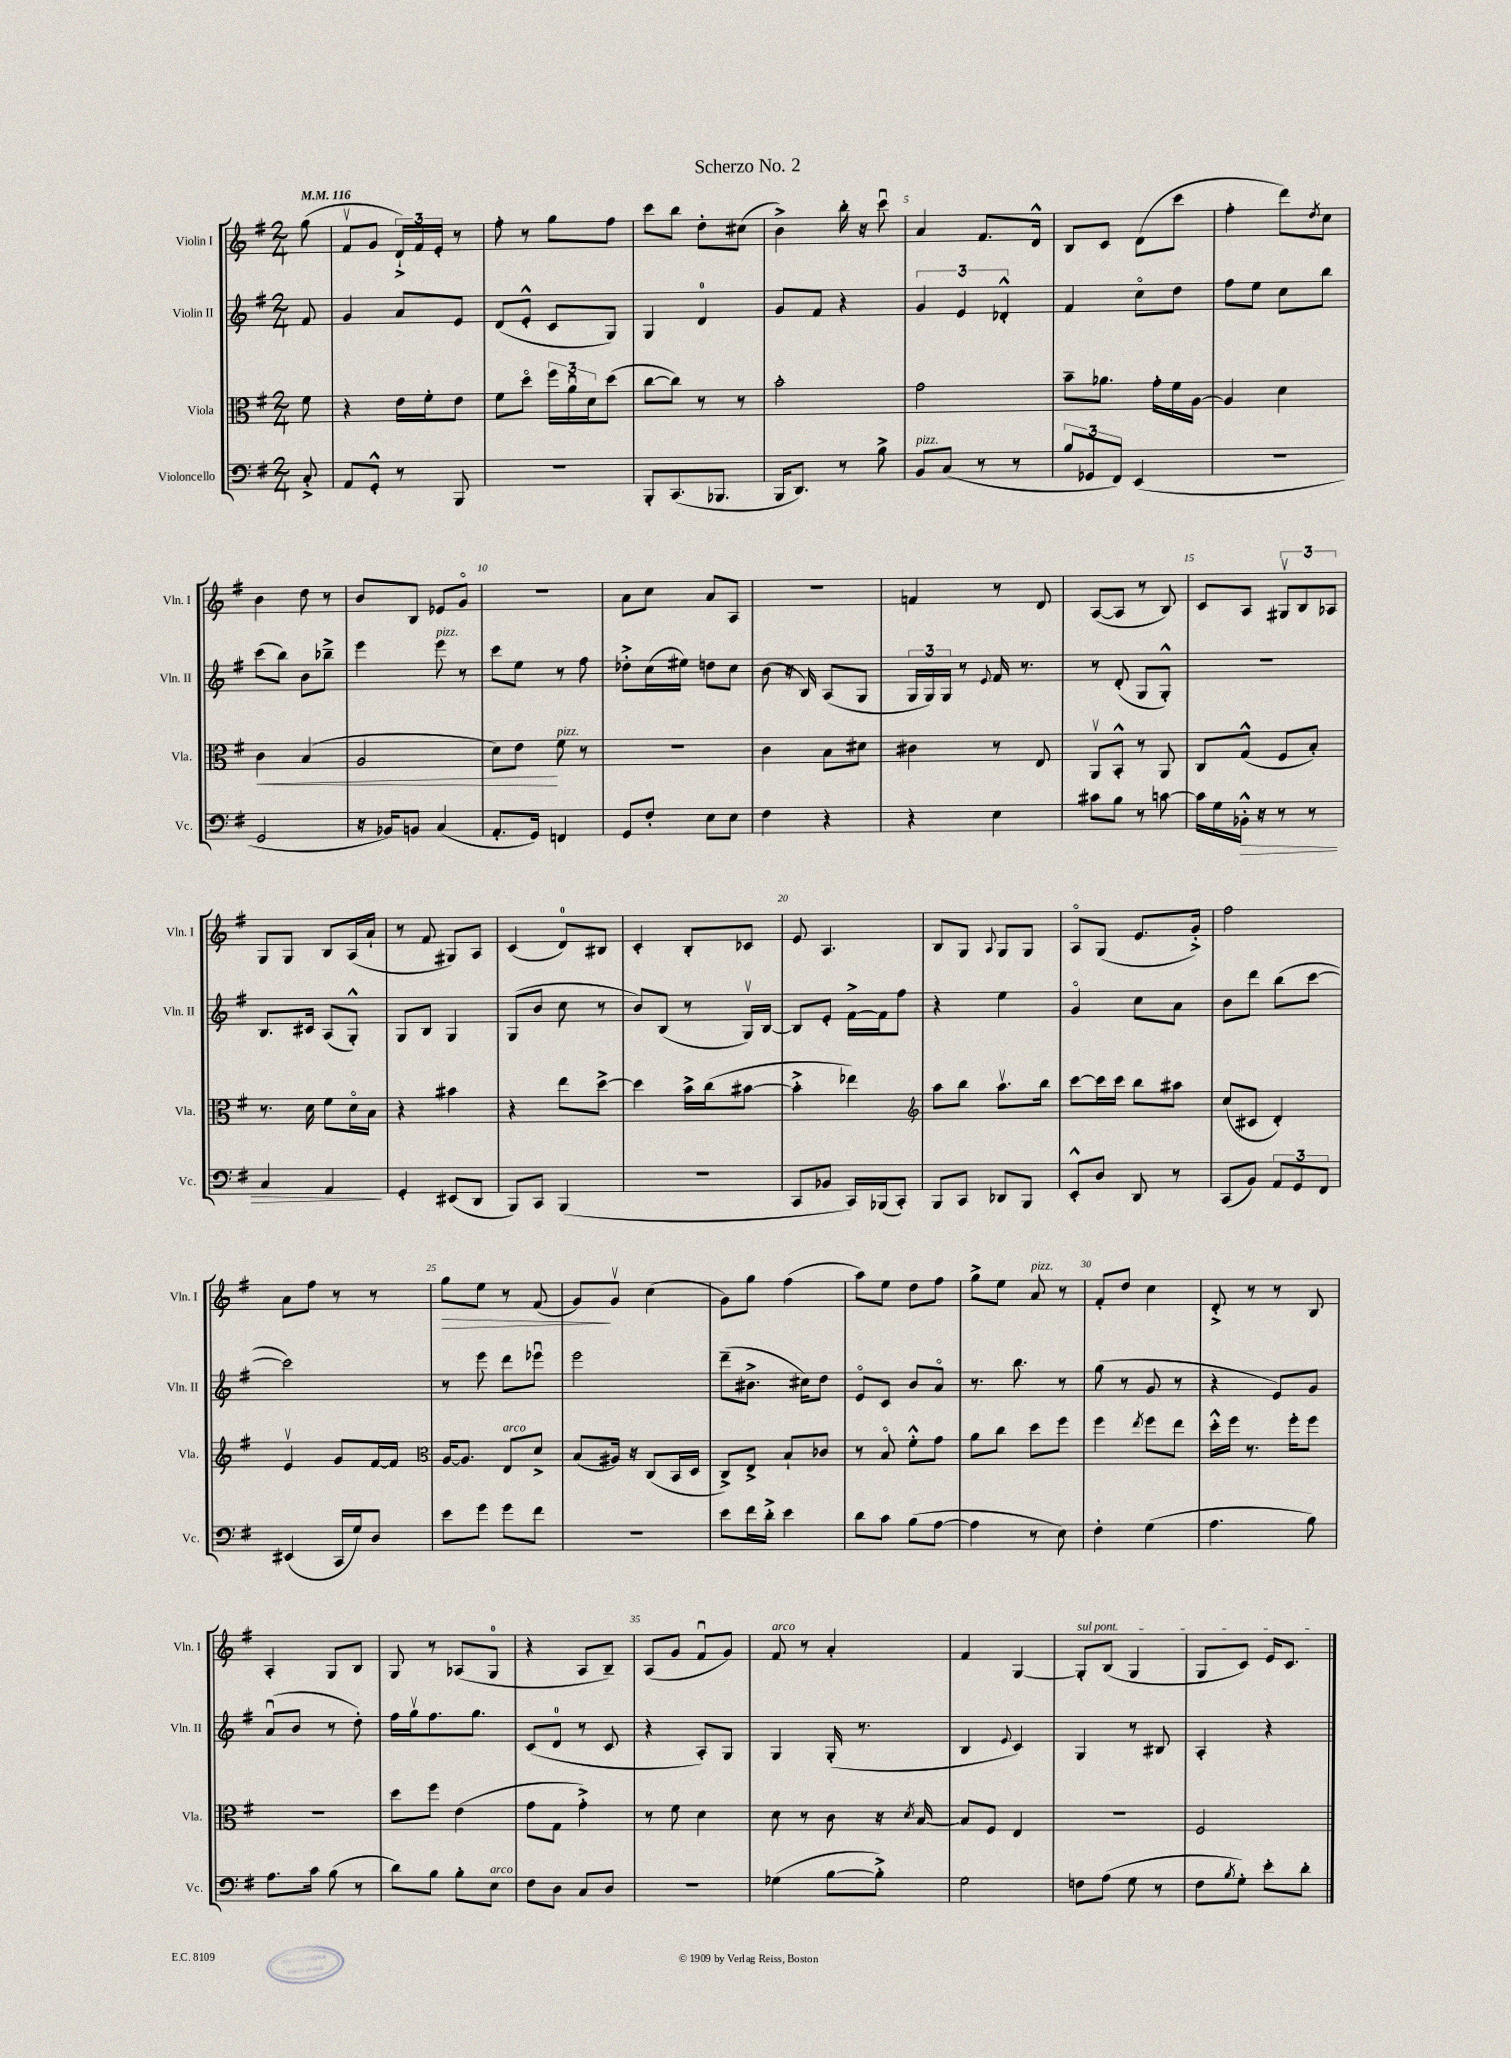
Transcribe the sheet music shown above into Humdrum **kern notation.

**kern	**kern	**kern	**kern
*staff4	*staff3	*staff2	*staff1
*clefF4	*clefC3	*clefG2	*clefG2
*k[f#]	*k[f#]	*k[f#]	*k[f#]
*M2/4	*M2/4	*M2/4	*M2/4
*MM116	*MM116	*MM116	*MM116
8C'^	8f#	8f#	(8gg
=	=	=	=
8AA	4r	4g	8f#v
8GG'^^	.	.	8g
8r	16e	8a	24d`^)
.	.	.	24f#
.	16f#'	.	.
.	.	.	24e'
8BBB	8e	8e	8r
=	=	=	=
2r	8f#	(8d	8ff#'
.	8ddo	8e'^^	8r
.	24ff#	8c	8gg
.	24au	.	.
.	24d	.	.
.	(8dd	8G)	8ff#
=	=	=	=
8BBB'	[8cc	4G	8ccc
(8.CC	8cc])	.	8bb
.	8r	4d	8dd'
8.BBB-	.	.	.
.	8r	.	(8cc#
=	=	=	=
16BBB	2b'	8g	4b^)
8.DD)	.	.	.
.	.	8f#	.
8r	.	4r	16bb'
.	.	.	16r
8B^	.	.	8cccu
=	=	=	=
8BB	2g	6g	4a
(8C	.	.	.
.	.	6e	.
8r	.	.	8.f#
.	.	6d-'^^	.
8r	.	.	.
.	.	.	16d^^
=	=	=	=
12B	8b~	4f#	8B
12GG-	.	.	.
.	8.a-	.	8c
12FF#)	.	.	.
(4EE	.	8cco	(8d
.	16g'	.	.
.	16f#	8dd	8ccc
.	[16A	.	.
=	=	=	=
2r	4A]	8ff#	4ff#'
.	.	8ee	.
.	4d	8cc	8ddd)
.	.	.	8qdd
.	.	8bb	8cc
=	=	=	=
2GG	4c	(8ccc	4b
.	.	8bb)	.
.	(4B	8b	8dd
.	.	8bb-~^	8r
=	=	=	=
16r	2A	4eee	8b
16BB-)	.	.	.
8BB	.	.	8B
(4C	.	8eee	8e-
.	.	8r	8go
=	=	=	=
8.AA'	8d)	8ccc	2r
.	8e	8ee	.
16GG)	.	.	.
4FF	8f#	8r	.
.	8r	8ff#	.
=	=	=	=
8GG	2r	8dd-'^	8a
8F#'	.	(16cc	8cc
.	.	16ee#)	.
8E	.	8dd	8a
8E	.	8cc	8A
=	=	=	=
4F#	4c	(8b	2r
.	.	16r	.
.	.	16B)	.
4r	8B	(8A	.
.	8d#	8G	.
=	=	=	=
4r	4c#	24G	4f
.	.	24G)	.
.	.	24G	.
.	.	8r	.
.	.	8qqe	.
4E	8r	16f#	8r
.	.	8.r	.
.	8E	.	8d
=	=	=	=
8c#	8AAv	8r	([8A
8B	8BB'^^	(8d'	8A]
8r	8r	8G	8r
[8c	8AA	8G'^^)	8B)
=	=	=	=
16c]	8C	2r	8c
16G	.	.	.
16BB-'^^	(8G^^	.	8A
16r	.	.	.
8r	8F#	.	12G#v
.	.	.	12B
8r	8B')	.	.
.	.	.	12A-
=	=	=	=
4C	8.r	8.B	8G
.	.	.	8G
.	16d	16c#	.
4AA	8f#	(8A	8B
.	16do	8G'^^)	(16A
.	16B	.	16a`
=	=	=	=
4GG'	4r	8G	8r
.	.	8B	8f#
(8EE#	4b#	4G	8G#)
8DD	.	.	8A
=	=	=	=
8BBB)	4r	(8G	(4c
8CC	.	8b	.
(4BBB	8ee	8cc	8d)
.	[8dd^	8r	8B#
=	=	=	=
2r	4dd]	8b)	4c'
.	.	(8B	.
.	16b^	8r	8B'
.	(16cc	.	.
.	[8b#	16Gv)	8c-
.	.	[16B	.
=	=	=	=
8CC	4b#'^]	8B]	8e
8BB-	.	8e'	4.A
16CC)	4ee-)	[16f#^	.
(16BBB-	.	16f#]	.
8CC')	.	8ff#	.
=	=	=	=
*	*clefG2	*	*
8BBB	8aa	4r	8B
8CC	8bb	.	8G
.	.	.	8qqA
8DD-	8.aav	4ee	8G
8BBB	.	.	8G
.	16bb	.	.
=	=	=	=
8EE'^^	[8ccc	4go	8Ao
8D	16ccc]	.	(8G
.	16ccc	.	.
8DD	8bb	8cc	8.e
8r	8aa#	8a	.
.	.	.	16g'^)
=	=	=	=
(8CC	(8cc	8b	2ff#
8BB)	8c#	8ddd	.
12AA	4d')	(8bb	.
12GG	.	.	.
.	.	[8ccc	.
12FF#	.	.	.
=	=	=	=
(4EE#	4ev	2ccc])	8a
.	.	.	8ff#
16CC	8g	.	8r
16G)	.	.	.
8D	[16f#	.	8r
.	16f#]	.	.
=	=	=	=
*	*clefC3	*	*
8e	[16A	8r	8gg
.	8.A]	.	.
8g	.	8eee	8ee
8g	8E	8ddd	8r
8f#	8d^	8eee-u	(8f#
=	=	=	=
2r	(8B	2eee	8g)
.	16A#)	.	8gv
.	16r	.	.
.	(8C	.	(4cc
.	16BB	.	.
.	16D	.	.
=	=	=	=
8e	8C^)	(8ddd~	8g)
16f#	8E^	8.b#^	8gg
16d'^	.	.	.
4e	8B`	.	(4ff#
.	.	16cc#)	.
.	8c-	8dd	.
=	=	=	=
8d	8r	8eo	8aa)
8c	8Bo	8c	8ee
(8B	8f#'^^	8b	8dd
[8A	8g	8ao	8ff#
=	=	=	=
4A]	8a	8.r	8gg^
.	8cc	.	8ee
.	.	8.bb	.
8r	8dd	.	8a
8E)	8ff#	8r	8r
=	=	=	=
4F#'	4ff#	(8gg	8f#'
.	.	8r	8dd
.	8qee	.	.
(4G	8ff#	8g	4cc
.	8ee	8r	.
=	=	=	=
4.A	16dd'^^	4r	8d'^
.	16ff#	.	.
.	8.r	.	8r
.	.	8e)	8r
.	16ff#'	.	.
8B)	8ff#	8g	8B
=	=	=	=
8.A	2r	(8au	4A'
.	.	8b	.
16c	.	.	.
(8B	.	8r	8G
8r	.	8dd')	8B
=	=	=	=
8d)	8dd	16ff#	8G
.	.	16ggv	.
8B	8ff#	8.ff#	8r
8B'	(4e	.	(8A-
.	.	8.gg	.
8E	.	.	8G
=	=	=	=
8F#	8g	(8c	4r
8D	8G	8d	.
8C	4g'^)	8r	8A
8D	.	8c	8B~)
=	=	=	=
2r	8r	4r	(8A
.	8f#	.	8g
.	4d	8A')	8f#u
.	.	8G	8g)
=	=	=	=
(4G-	8d	4G	8f#
.	8r	.	8r
[8B	8c	(16G'	4a'
.	.	8.r	.
8B'^])	16r	.	.
.	8qd	.	.
.	[16B	.	.
=	=	=	=
2G	8B]	4B	4f#
.	8F#	.	.
.	.	8qqe	.
.	4E	4c)	[4G
=	=	=	=
8F	2r	4G	8G']
(8A	.	.	(8B
8G	.	8r	4G
8r	.	8B#	.
=	=	=	=
8F#	2F#	4A'	8G
8qB	.	.	.
8G')	.	.	8c)
8e'	.	4r	16e
.	.	.	8.c
8d'	.	.	.
==	==	==	==
*-	*-	*-	*-
